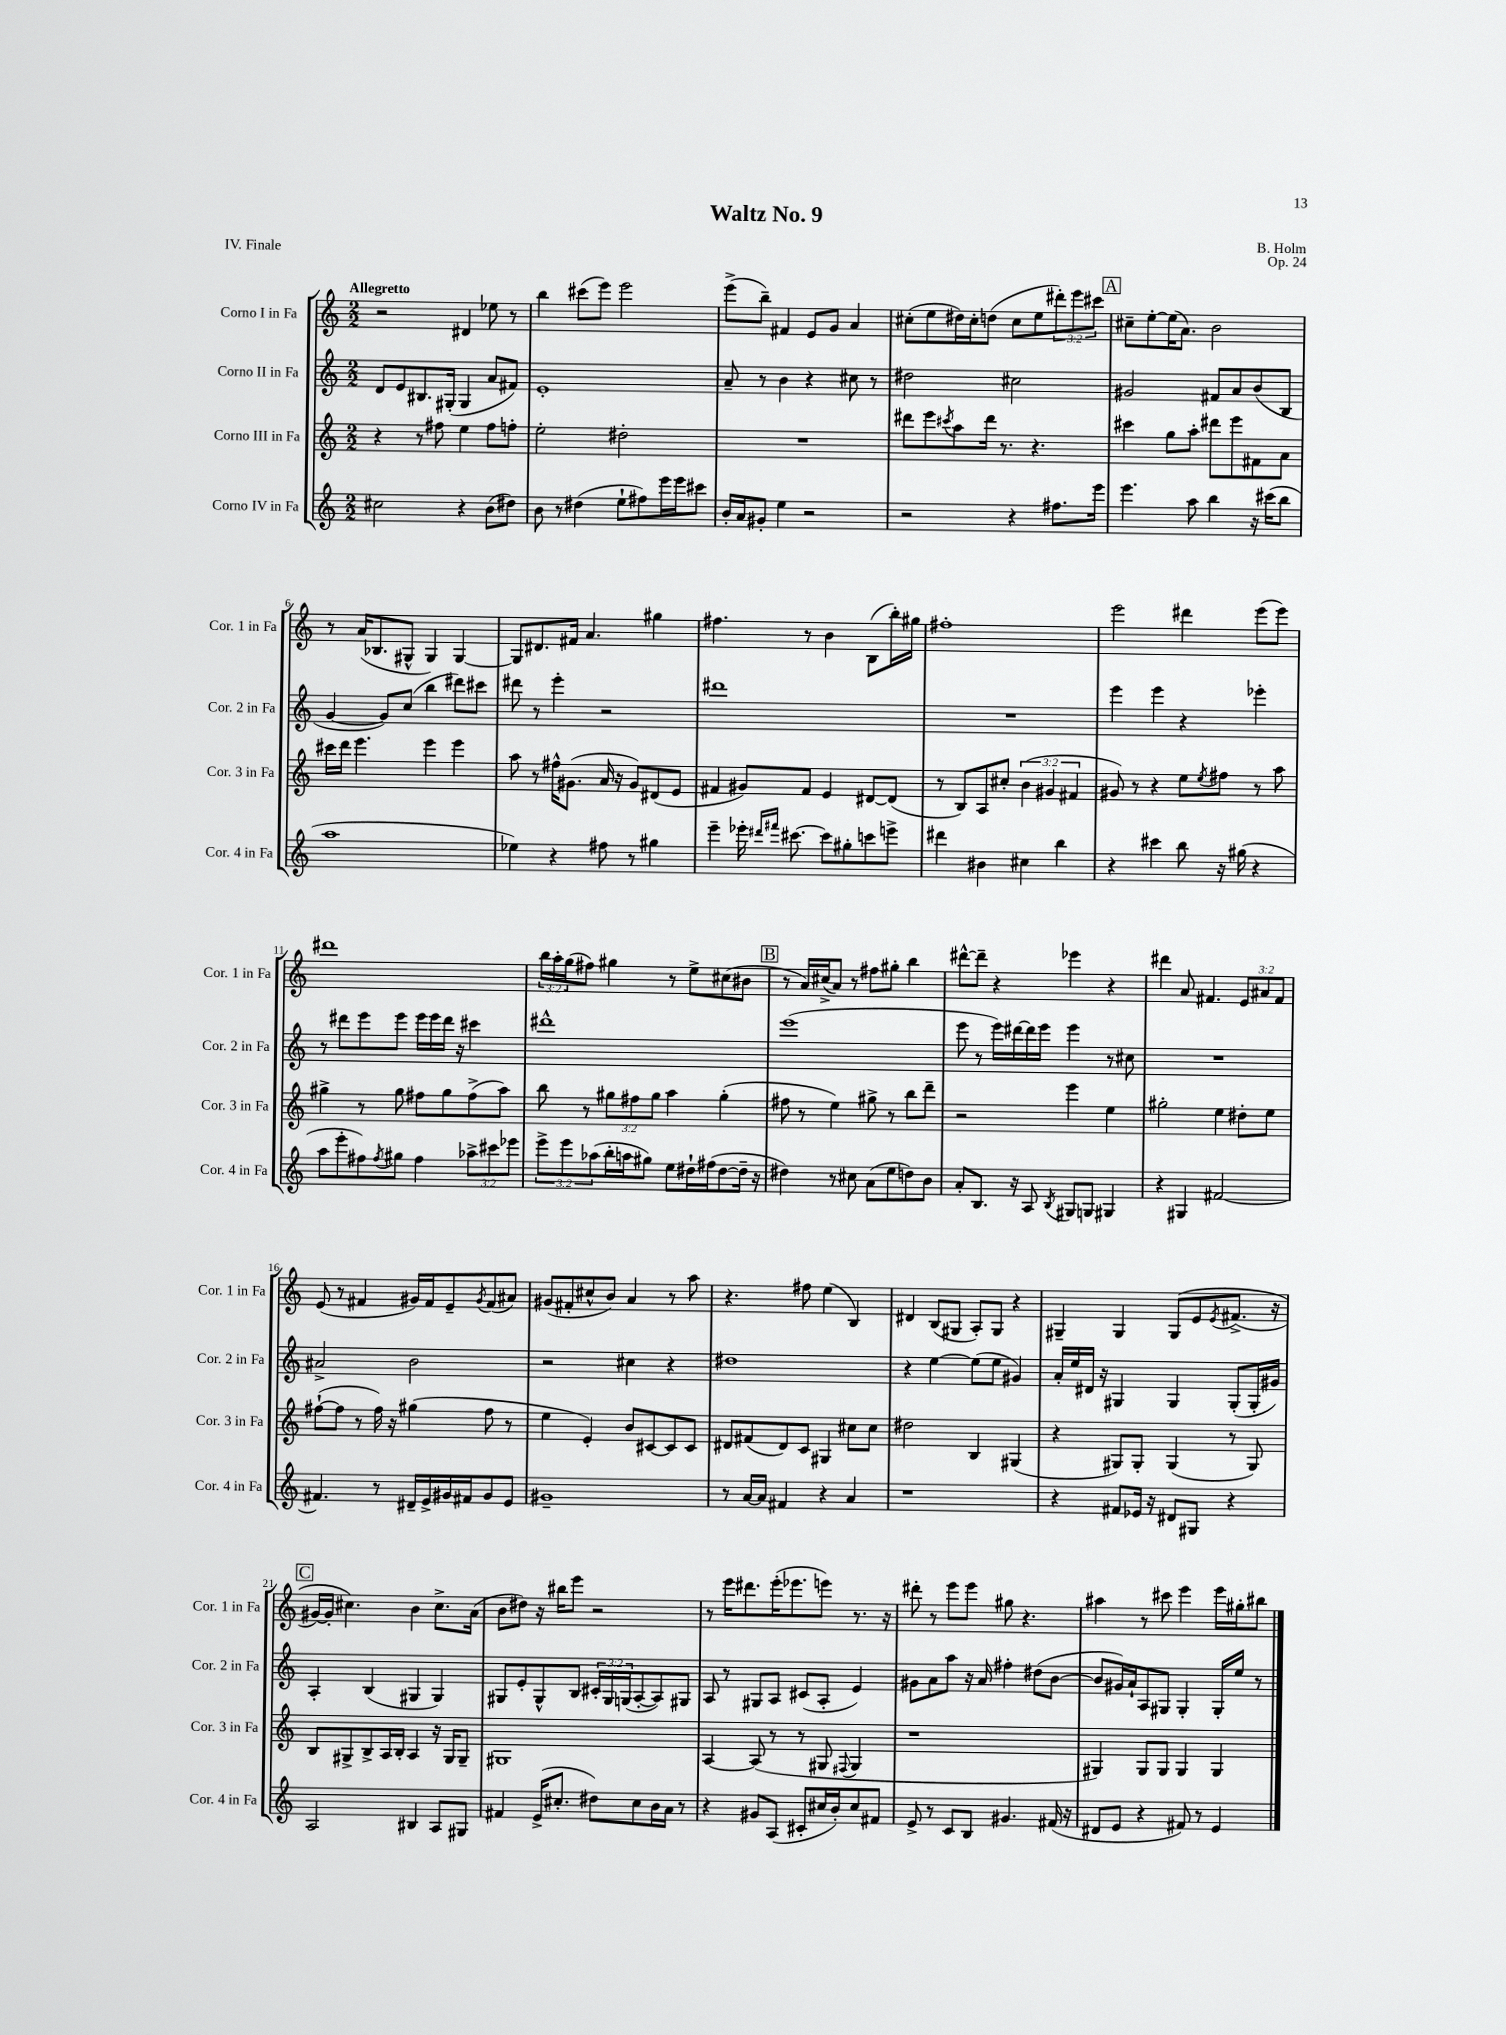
\header { title = "Waltz No. 9" composer = "B. Holm" opus = "Op. 24" piece = "IV. Finale" }
<<
\new StaffGroup <<
\new Staff = "s0" \with { instrumentName = "Corno I in Fa" shortInstrumentName = "Cor. 1 in Fa" } {
    \clef treble \key c \major \numericTimeSignature \time 2/2 \override Staff.TupletNumber.text = #tuplet-number::calc-fraction-text \tempo "Allegretto"
    r2 dis'4 ees''8 r8 |
    b''4 cis'''8( e'''8) e'''2 |
    e'''8->( b''8--) fis'4 e'8 g'8 a'4 |
    cis''8-.( e''8 dis''16) cis''16-. d''8( cis''8 e''8 \tuplet 3/2 { dis'''8-.) e'''8 cis'''8 } |
    \mark \markup { \box "A" } cis''8-- e''8~-. e''16( a'8.) b'2 |
    r8 a'16( bes8. gis8-^ gis4) gis4~ |
    gis8 dis'8. fis'16 a'4. gis''4 |
    fis''4. r8 b'4 b8( b''16-.) gis''16 |
    fis''1-. |
    e'''2 dis'''4 e'''8( e'''8) |
    dis'''1 |
    \tuplet 3/2 { b''16 a''16-. g''16( } fis''8) gis''4 r8 e''8-> cis''8( bis'8 |
    \mark \markup { \box "B" } r8 a'16) cis''16->( a'8) r8 fis''8 gis''8-. b''4 |
    dis'''8~-^ dis'''8-- r4 ees'''4 r4 |
    dis'''4 a'8 fis'4. \tuplet 3/2 { e'8 ais'8 fis'8 } |
    e'8( r8 fis'4 gis'16) fis'16 e'8-- \acciaccatura { gis'8 } fis'8( ais'8) |
    gis'8( fis'8-. cis''8-^ b'8) a'4 r8 a''8 |
    r4. fis''8 e''4( b4) |
    dis'4 b8( gis8 a8-.) gis8 r4 |
    gis4-- gis4 gis8\( e'8 \acciaccatura { e'8 } fis'8.->( r16 |
    \mark \markup { \box "C" } gis'16~) gis'16-. cis''4.\) b'4 cis''8.-> a'16( |
    b'8 dis''8) r16 bis''16 e'''8 r2 |
    r8 e'''16 dis'''8. e'''16-.( ees'''8. e'''8) r8. r16 |
    dis'''8-. r8 e'''8 e'''8 gis''8 r4. |
    ais''4 r8 cis'''8 e'''4 e'''16 gis''16-. bis''8 \bar "|." |
}
\new Staff = "s1" \with { instrumentName = "Corno II in Fa" shortInstrumentName = "Cor. 2 in Fa" } {
    \clef treble \key c \major \numericTimeSignature \time 2/2 \override Staff.TupletNumber.text = #tuplet-number::calc-fraction-text
    d'8 e'8 bis8. gis16-.( gis4 a'8 fis'8) |
    e'1-. |
    a'8-- r8 b'4 r4 cis''8 r8 |
    dis''2 cis''2 |
    \mark \markup { \box "A" } gis'2 fis'8 a'8 b'8( b8 |
    g'4~ g'8) c''8( b''4 dis'''8) cis'''8 |
    dis'''8 r8 e'''4-. r2 |
    dis'''1 |
    R1 |
    e'''4 e'''4 r4 ees'''4-. |
    r8 dis'''8 e'''8 e'''8 e'''16 e'''16 dis'''16 r16 cis'''4 |
    dis'''1-^ |
    \mark \markup { \box "B" } e'''1( |
    e'''8 r8 e'''16) dis'''16~ dis'''16 e'''16 e'''4 r8 cis''8 |
    R1 |
    ais'2-> b'2 |
    r2 cis''4 r4 |
    dis''1 |
    r4 e''4~ e''8( e''8 gis'4) |
    a'16-. e''16 dis'16 r16 gis4 gis4 gis8-.( gis16-. gis'16) |
    \mark \markup { \box "C" } a4-. b4( gis4 gis4) |
    gis8 e'8-. gis8-^ b8 \tuplet 3/2 { cis'16-. gis16 g16( } a8~-. a8) gis8 |
    a8 r8 gis8 a8 cis'8( a8-. e'4) |
    gis'8 a'8 a''8 r16 a'16 fis''4-. dis''8( b'8~ |
    b'8 gis'16) a'16-! a8 gis8 gis4-. gis16-. e''16 r8 \bar "|." |
}
\new Staff = "s2" \with { instrumentName = "Corno III in Fa" shortInstrumentName = "Cor. 3 in Fa" } {
    \clef treble \key c \major \numericTimeSignature \time 2/2 \override Staff.TupletNumber.text = #tuplet-number::calc-fraction-text
    r4 r8 fis''8 e''4 fis''8 f''8-. |
    e''2-. dis''2-. |
    R1 |
    dis'''8 e'''8 \acciaccatura { cis'''8 } a''8 dis'''16 r8. r4. |
    \mark \markup { \box "A" } cis'''4 g''8 a''8-. dis'''8 e'''8 fis'8 a'8 |
    cis'''16 d'''16 e'''4. e'''4 e'''4 |
    a''8 r8 fis''16-^ gis'8.( a'16 r16 gis'8) dis'8( e'8 |
    fis'4 gis'8) fis'8 e'4 dis'8~ dis'8( |
    r8 b8) a8 cis''8-. \tuplet 3/2 { b'4( gis'4 fis'4 } |
    gis'8) r8 r4 e''8 \acciaccatura { e''8 } fis''8 r8 a''8 |
    gis''4-> r8 gis''8 fis''8 gis''8 fis''8->( a''8) |
    b''8 r8 \tuplet 3/2 { gis''8 fis''8 gis''8 } a''4 gis''4-.( |
    \mark \markup { \box "B" } fis''8 r8 e''4) gis''8-> r8 b''8 d'''8-- |
    r2 e'''4 e''4 |
    gis''2-. e''4 dis''8-. e''8 |
    fis''8~-!( fis''8 r8 fis''16) r16 gis''4( fis''8 r8 |
    e''4 e'4-.) b'8 cis'8~ cis'8 cis'8 |
    dis'8 fis'8( dis'8) c'8 gis4 cis''8 cis''8 |
    dis''2 b4 gis4( |
    r4 gis8) gis8-. gis4( r8 gis8) |
    \mark \markup { \box "C" } b8 gis8-> b8-> a16 b16-. a4 r16 gis16 gis8-- |
    gis1 |
    a4~ a8( r8 r8 gis8 \appoggiatura { fis8 } gis4 |
    r1 |
    gis4) gis8 gis8 gis4 gis4 \bar "|." |
}
\new Staff = "s3" \with { instrumentName = "Corno IV in Fa" shortInstrumentName = "Cor. 4 in Fa" } {
    \clef treble \key c \major \numericTimeSignature \time 2/2 \override Staff.TupletNumber.text = #tuplet-number::calc-fraction-text
    cis''2 r4 b'8( dis''8) |
    b'8 r8 dis''4( e''8-! fis''8) e'''16 e'''16 cis'''8 |
    b'16-. a'16 gis'8-. e''4 r2 |
    r2 r4 fis''8. e'''16 |
    \mark \markup { \box "A" } e'''4. a''8 b''4 r16 cis'''16( b''8 |
    a''1 |
    ees''4) r4 fis''8 r8 gis''4 |
    e'''4-- ees'''16-. \grace { dis'''16 fis'''16 } cis'''8.~ cis'''8 gis''8-. c'''8 e'''8-> |
    dis'''4 bis'4 cis''4 b''4 |
    r4 cis'''4 b''8 r16 gis''16( r4 |
    a''8 e'''8-. fis''8) \acciaccatura { fis''8 } gis''8 fis''4 \tuplet 3/2 { aes''8-> cis'''8 ees'''8 } |
    \tuplet 3/2 { e'''8-> e'''8 aes''8( } b''16-. a''16 gis''8) e''8 dis''16-! fis''16( dis''8~ dis''16-- r16 |
    \mark \markup { \box "B" } dis''4) r8 cis''8 a'8( e''8 d''8) b'8 |
    a'8-. b8. r16 a8 \acciaccatura { b8 } gis8 g8 gis4 |
    r4 gis4 fis'2~ |
    fis'4. r8 dis'16-- e'16-> gis'16 fis'16 gis'8 e'8 |
    gis'1-- |
    r8 a'16~ a'16 fis'4 r4 a'4 |
    r1 |
    r4 fis'8 ees'16 r16 dis'8 gis8 r4 |
    \mark \markup { \box "C" } a2 bis4 a8 gis8 |
    fis'4 e'16->( cis''8.-. dis''8) cis''8 b'16 a'16 r8 |
    r4 gis'8 a8( cis'8-. cis''16 b'16-.) cis''8 fis'8 |
    e'8-> r8 c'8 b8 gis'4. fis'16( r16 |
    dis'8 e'8 r4 fis'8) r8 e'4 \bar "|." |
}
>>
>>
